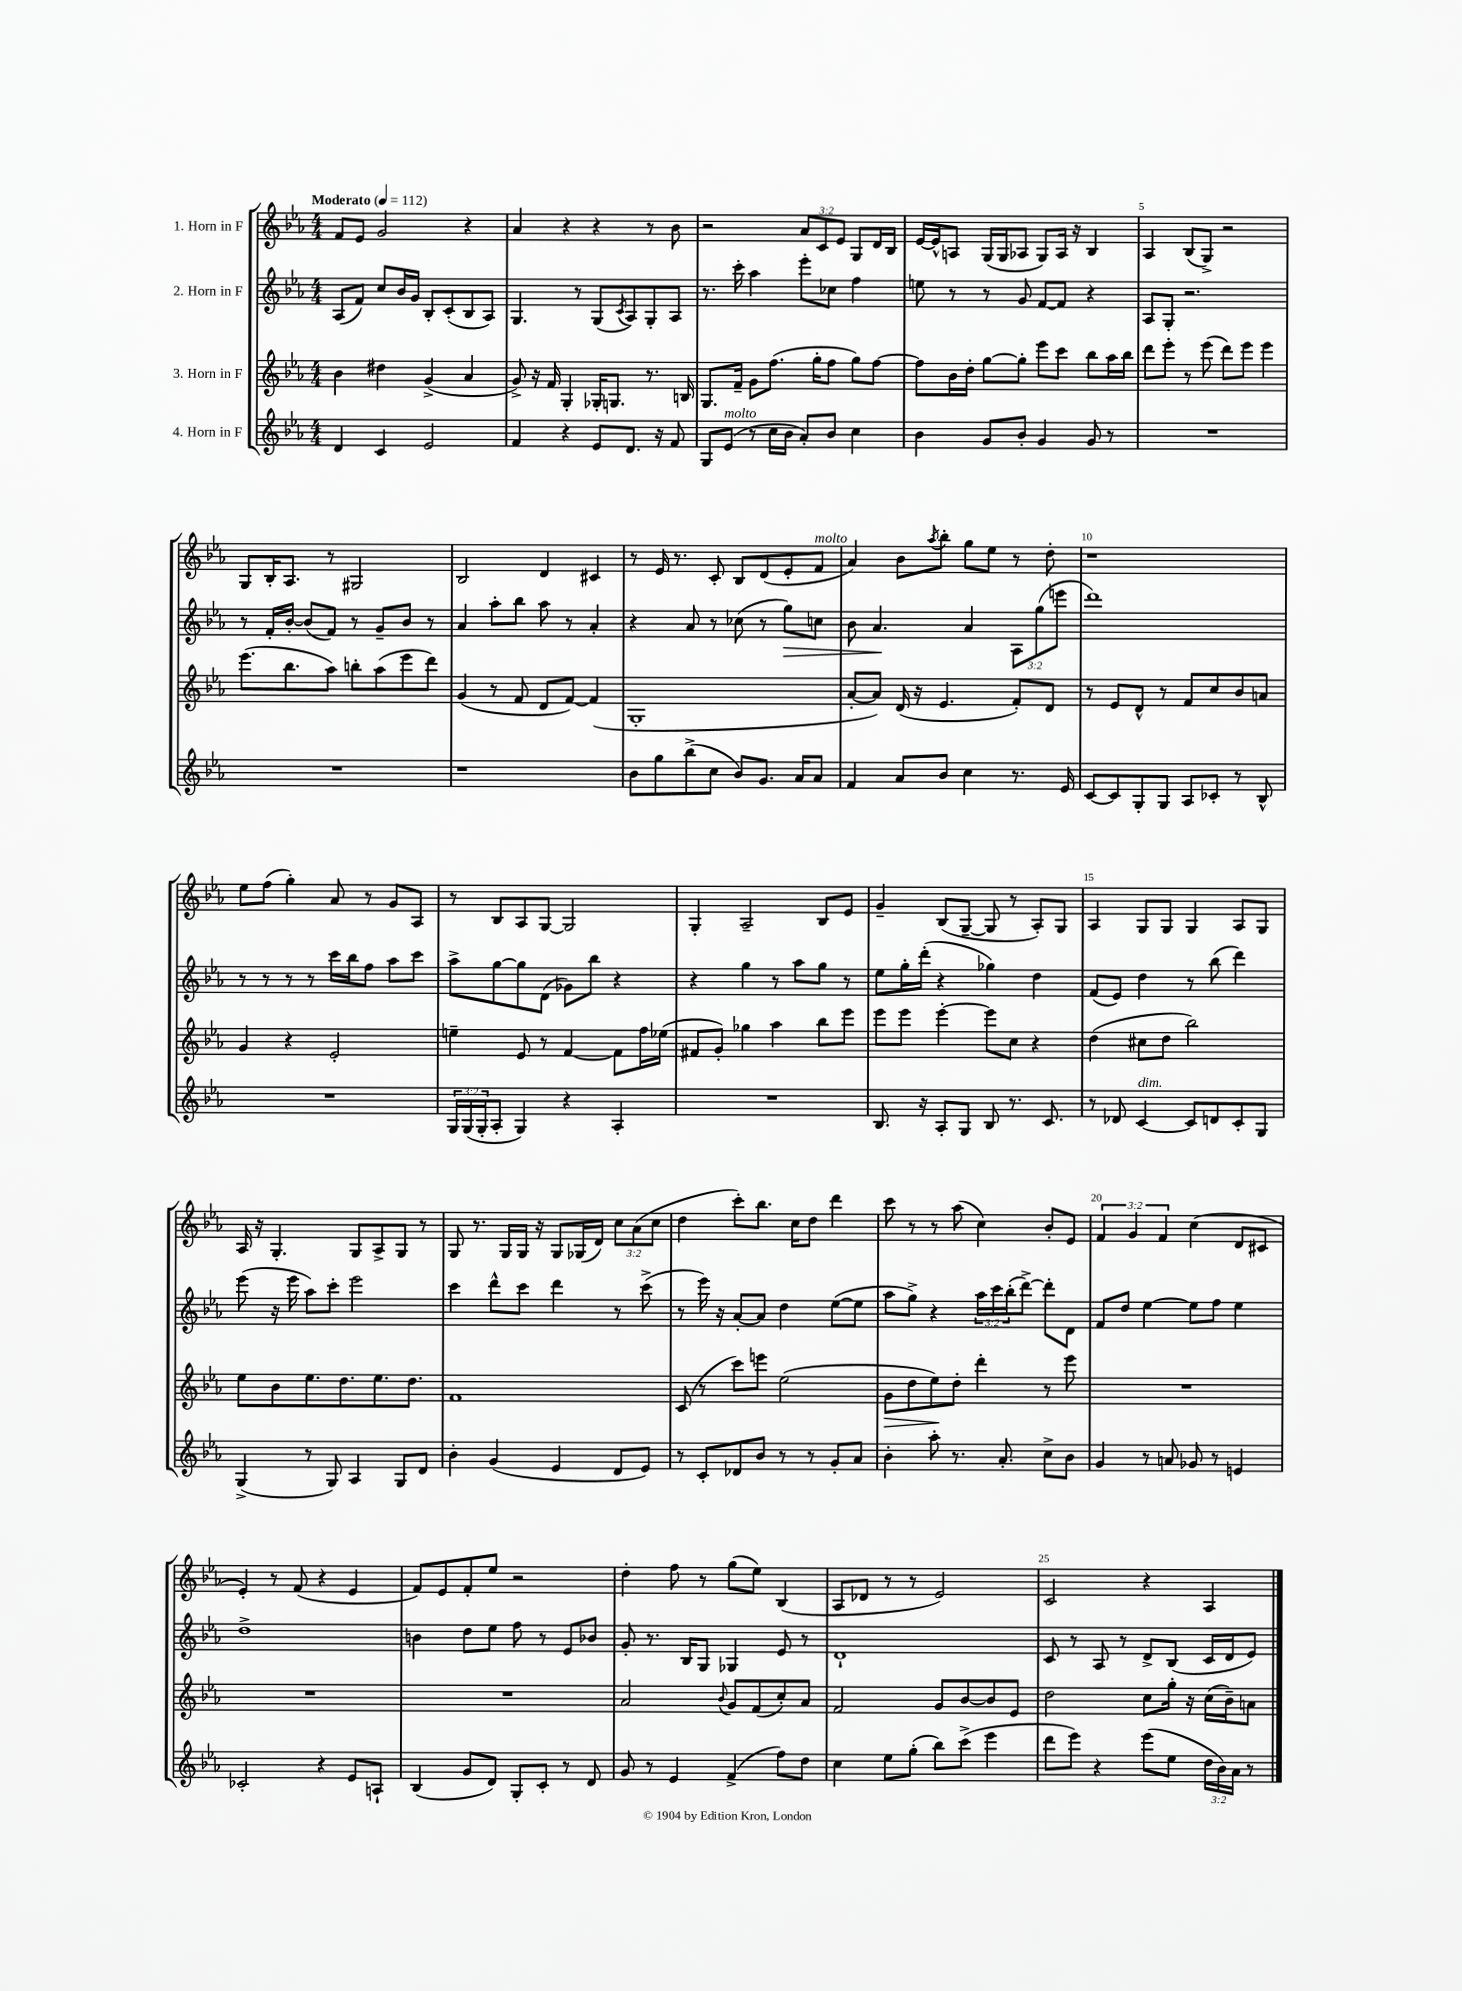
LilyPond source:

<<
\new StaffGroup <<
\new Staff = "s0" \with { instrumentName = "1. Horn in F" } {
    \clef treble \key ees \major \numericTimeSignature \time 4/4 \override Staff.TupletNumber.text = #tuplet-number::calc-fraction-text \tempo "Moderato" 4 = 112
    f'8 ees'8 g'2 r4 |
    aes'4 r4 r4 r8 bes'8 |
    r2 \tuplet 3/2 { aes'8 c'8 ees'8 } g8 d'16 bes16 |
    ees'16~ ees'16-^ a8 g16( g16 aes8 g8) aes16 r16 bes4 |
    aes4 bes8( g8->) r2 |
    g8 bes16-. aes8. r8 gis2 |
    bes2 d'4 cis'4 |
    r8 ees'16 r8. c'8-. bes8 d'8( ees'8-. f'8^\markup { \italic "molto" } |
    aes'4) bes'8 \acciaccatura { aes''8 } bes''8-. g''8 ees''8 r8 d''8-. |
    r1 |
    ees''8 f''8( g''4-.) aes'8 r8 g'8 aes8 |
    r8 bes8 aes8 g8~ g2 |
    g4-. aes2-- bes8 ees'8 |
    g'4-- bes8( g8~-- g8 r8 aes8-.) g8 |
    aes4 g8 g8 g4 aes8 g8 |
    aes16 r16 g4.-. g8 aes8-> g8 r8 |
    g8 r8. g16 g16 r16 g8 ges16( d'16) \tuplet 3/2 { c''8 aes'8( c''8 } |
    d''4 c'''8-.) bes''8. c''16 d''8 d'''4 |
    c'''8 r8 r8 aes''8( c''4) bes'8-. ees'8 |
    \tuplet 3/2 { f'4 g'4 f'4 } c''4( d'8 cis'8 |
    ees'4-.) r8 f'8( r4 ees'4 |
    f'8) ees'8 f'8-. ees''8 r2 |
    d''4-. f''8 r8 g''8( ees''8) bes4( |
    aes8 des'8 r8 r8 ees'2) |
    c'2 r4 aes4 \bar "|." |
}
\new Staff = "s1" \with { instrumentName = "2. Horn in F" } {
    \clef treble \key ees \major \numericTimeSignature \time 4/4 \override Staff.TupletNumber.text = #tuplet-number::calc-fraction-text
    aes8( f'8) c''8 bes'16 g'16 bes8-. c'8-.( bes8 aes8) |
    g4. r8 g8( \acciaccatura { c'8 } aes8) g8-. aes8 |
    r8. c'''16-. aes''4 ees'''8-. ces''8 f''4 |
    e''8 r8 r8 g'8 f'8~ f'8 r4 |
    aes8 g8-. r2. |
    r8 f'16-. bes'16~-. bes'8( f'8) r8 g'8-- bes'8 r8 |
    aes'4 aes''8-. bes''8 aes''8 r8 aes'4-. |
    r4 aes'8 r8 ces''8( r8 g''8\>) c''8 |
    bes'8 aes'4.\! aes'4 \tuplet 3/2 { aes8 g''8( e'''8 } |
    d'''1) |
    r8 r8 r8 r8 c'''16 bes''16 f''8 aes''8 c'''8 |
    aes''8-> g''8~ g''8 d'8( ges'8) bes''8 r4 |
    r4 g''4 r8 aes''8 g''8 r8 |
    ees''8 g''16-. d'''16-.( r4 ges''4) d''4 |
    f'8( ees'8) d''4 r8 bes''8( d'''4) |
    ees'''8( r16 ees'''16 aes''8) c'''8-. ees'''2 |
    c'''4 d'''8-^ c'''8 d'''4 r8 c'''8->( |
    r8 ees'''16) r16 aes'8~-. aes'8 d''4 ees''8~( ees''8 |
    aes''8 g''8->) r4 \tuplet 3/2 { aes''16 c'''16 bes''16-.( } d'''8~->) d'''8-. d'8 |
    f'8 d''8 ees''4~ ees''8 f''8 ees''4 |
    d''1-> |
    b'4 d''8 ees''8 f''8 r8 ees'8 bes'8 |
    g'8-. r8. bes16 g8 ges4 ees'8 r8 |
    d'1-! |
    c'8 r8 aes8 r8 d'8-> bes8( c'16 d'16 ees'8) \bar "|." |
}
\new Staff = "s2" \with { instrumentName = "3. Horn in F" } {
    \clef treble \key ees \major \numericTimeSignature \time 4/4
    bes'4 dis''4 g'4->( aes'4 |
    g'8->) r16 f'16 g4-. ges16-. g8. r8. b16 |
    g8. f'16-- g'8 f''8.( g''16-. f''8 g''8) f''8~ |
    f''8 bes'16 d''16-. g''8~ g''8-. ees'''8 c'''8 bes''8 aes''16 bes''16 |
    d'''8 ees'''8-. r8 ees'''8( d'''8) ees'''8 ees'''4 |
    ees'''8.( bes''8. aes''8) b''8-. aes''8( ees'''8 d'''8) |
    g'4( r8 f'8 d'8 f'8~) f'4( |
    g1-. |
    aes'8~-. aes'8) d'16( r16 ees'4. f'8-.) d'8 |
    r8 ees'8 d'8-^ r8 f'8 c''8 bes'8 a'8 |
    g'4 r4 ees'2-. |
    e''4-- ees'8 r8 f'4~ f'8 f''16 ees''16( |
    fis'8 g'8-.) ges''4 aes''4 bes''8 ees'''8 |
    ees'''8 ees'''8 ees'''4~-. ees'''8 c''8 r4 |
    d''4( cis''8 d''8 bes''2) |
    ees''8 bes'8 ees''8. d''8. ees''8. d''8. |
    f'1 |
    c'8( r8 c'''8) e'''8 ees''2( |
    g'8\> d''8 ees''8\!) d''8-. d'''4-. r8 ees'''8 |
    R1 |
    R1 |
    R1 |
    aes'2 \appoggiatura { bes'8 } g'8 f'8( c''8-.) aes'8 |
    f'2 g'8 bes'8~ bes'8 ees'8 |
    d''2 c''8 g''16-. r16 c''16( bes'16--) a'8 \bar "|." |
}
\new Staff = "s3" \with { instrumentName = "4. Horn in F" } {
    \clef treble \key ees \major \numericTimeSignature \time 4/4 \override Staff.TupletNumber.text = #tuplet-number::calc-fraction-text
    d'4 c'4 ees'2 |
    f'4 r4 ees'8 d'8. r16 f'8 |
    g8 ees'8^\markup { \italic "molto" }( r8 c''16 bes'16 aes'8-.) bes'8 c''4 |
    bes'4 g'8 bes'8-. g'4 g'8 r8 |
    R1 |
    R1 |
    r1 |
    bes'8 g''8 bes''8->( c''8 bes'8) g'8. aes'16 aes'8 |
    f'4 aes'8 bes'8 c''4 r8. ees'16 |
    c'8~ c'8 g8-. g8 aes8 ces'8-. r8 bes8-^ |
    R1 |
    \tuplet 3/2 { g16 g16( g16-. } aes8-. g4) r4 aes4-. |
    R1 |
    bes8. r16 aes8-. g8 bes8 r8. c'8. |
    r8 des'8 c'4~^\markup { \italic "dim." } c'8 d'8 c'8-. g8 |
    g4->( r8 g8) aes4 g8 d'8 |
    bes'4-. g'4( ees'4 d'8 ees'8) |
    r8 c'8-. des'8 bes'8 r8 r8 g'8-. aes'8 |
    bes'4-. aes''8-. r8. aes'8.-. c''8-> bes'8 |
    g'4 r8 a'8 ges'8 r8 e'4 |
    ces'2-. r4 ees'8 a8-! |
    bes4( g'8 d'8) g8-. c'8-. r8 d'8 |
    g'8 r8 ees'4 f'4->( f''8) d''8 |
    c''4 ees''8 g''8-.( bes''8) c'''8->( ees'''4 |
    d'''8 ees'''8) r4 ees'''8( ees''8 \tuplet 3/2 { d''16 bes'16) aes'16 } r8 \bar "|." |
}
>>
>>
\layout { \context { \Score \override BarNumber.break-visibility = ##(#f #t #t) barNumberVisibility = #(every-nth-bar-number-visible 5) } }
